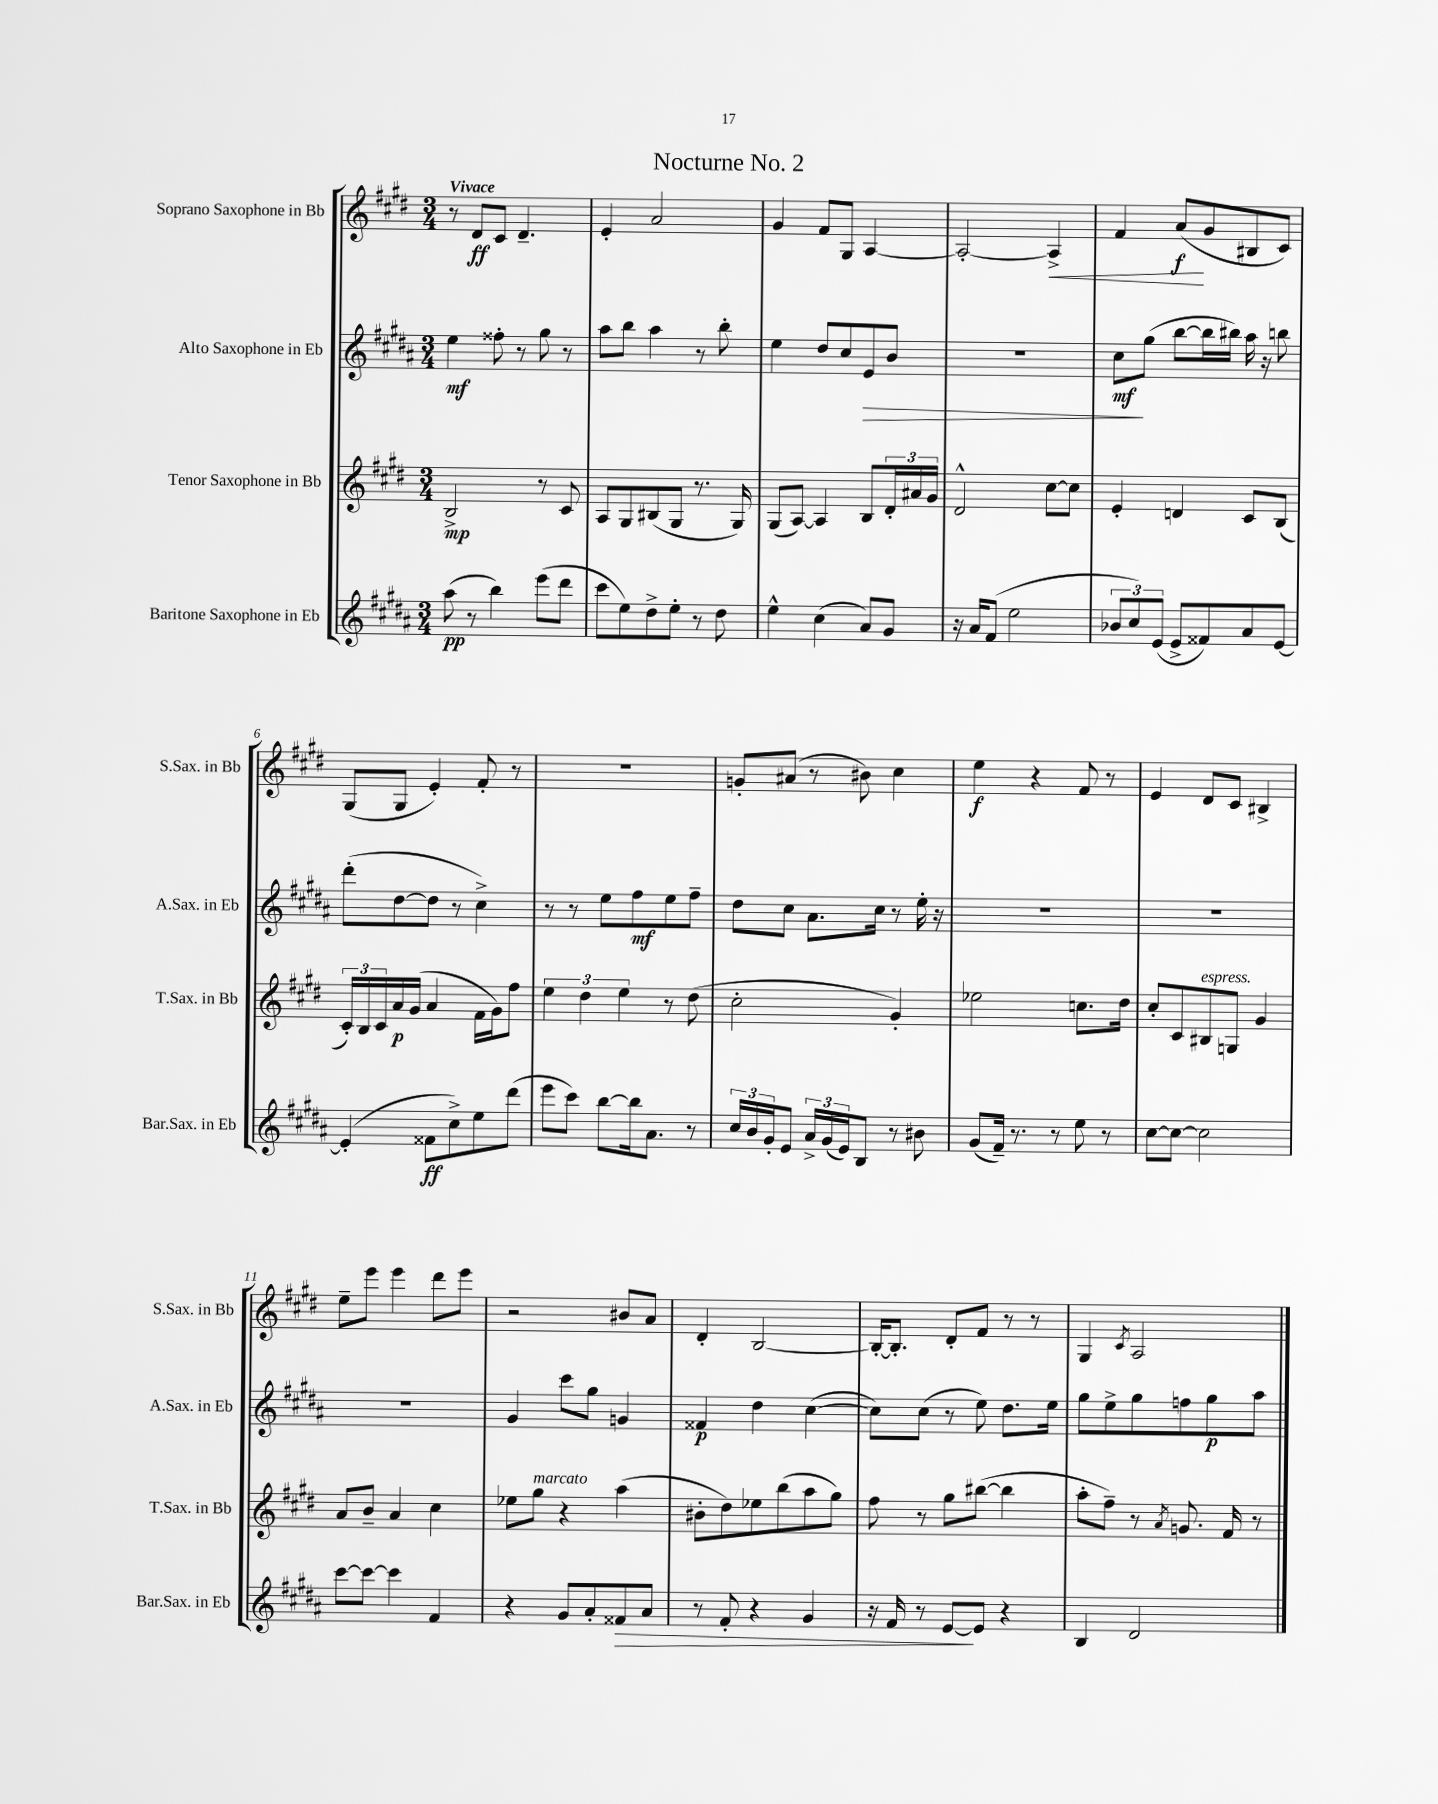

**kern	**dynam	**kern	**dynam	**kern	**dynam	**kern	**dynam
*part4	*part4	*part3	*part3	*part2	*part2	*part1	*part1
*staff4	*staff4	*staff3	*staff3	*staff2	*staff2	*staff1	*staff1
*I"Baritone Saxophone in Eb	*	*I"Tenor Saxophone in Bb	*	*I"Alto Saxophone in Eb	*	*I"Soprano Saxophone in Bb	*
*I'Bar.Sax. in Eb	*	*I'T.Sax. in Bb	*	*I'A.Sax. in Eb	*	*I'S.Sax. in Bb	*
*clefG2	*	*clefG2	*	*clefG2	*	*clefG2	*
*k[f#c#g#d#a#]	*	*k[f#c#g#d#]	*	*k[f#c#g#d#a#]	*	*k[f#c#g#d#]	*
*M3/4	*	*M3/4	*	*M3/4	*	*M3/4	*
=1	=1	=1	=1	=1	=1	=1	=1
!	!	!	!	!	!	!LO:TX:a:B:t=Vivace	!
(8aa#\	pp	2B^/	mp	4ee\	mf	8r	.
8r	.	.	.	.	.	8d#/L	ff
4bb\)	.	.	.	8ff##X'\	.	8c#/J	.
.	.	.	.	8r	.	4.d#~/	.
(8eee\L	.	8r	.	8gg#\	.	.	.
8ddd#\J	.	8c#/	.	8r	.	.	.
=2	=2	=2	=2	=2	=2	=2	=2
8ccc#\L	.	8A/L	.	8aa#\L	.	4e'/	.
8ee\)	.	8G#/	.	8bb\J	.	.	.
8dd#^\	.	(8B#X/	.	4aa#\	.	2a/	.
8ee'\J	.	8G#/J	.	.	.	.	.
8r	.	8.r	.	8r	.	.	.
8dd#\	.	.	.	8bb'\	.	.	.
.	.	16G#/)	.	.	.	.	.
=3	=3	=3	=3	=3	=3	=3	=3
4ee^^\	.	(8G#/L	.	4ee\	.	4g#/	.
.	.	[8A/J)	.	.	.	.	.
(4cc#\	.	4A/]	.	8dd#/L	.	8f#/L	.
.	.	.	.	8cc#/	.	8G#/J	.
!	!	!	!	!	!LO:HP:b	!	!
8a#/L)	.	8B/L	.	8e/	>	[4A/	.
8g#/J	.	24d#'/L	.	8b/J	.	.	.
.	.	24a#X/	.	.	.	.	.
.	.	24g#/JJ	.	.	.	.	.
=4	=4	=4	=4	=4	=4	=4	=4
16r	.	2d#^^/	.	2.r	.	2A'/_	.
16a#/KL	.	.	.	.	.	.	.
(8f#/J	.	.	.	.	.	.	.
2ee\	.	.	.	.	.	.	.
!	!	!	!	!	!	!	!LO:HP:b
.	.	[8cc#\L	.	.	.	4A^/]	<
.	.	8cc#\J]	.	.	.	.	.
=5	=5	=5	=5	=5	=5	=5	=5
12b-X/L	.	4e'/	.	8cc#\L	mf	4f#/	.
12cc#/)	.	.	.	.	.	.	.
.	.	.	.	(8gg#\J	]	.	.
(12e/J	.	.	.	.	.	.	.
8e^/L	.	4dn/	.	[8bb\L	.	(8a/L	f
8f##X/)	.	.	.	16bb\L]	.	8g#/	[
.	.	.	.	16bb#X\JJ)	.	.	.
8a#/	.	8c#/L	.	16aa#\	.	8B#X/	.
.	.	.	.	16r	.	.	.
[8e/J	.	(8B/J	.	8bbn\	.	8c#/J)	.
!!LO:LB:g=z
=6	=6	=6	=6	=6	=6	=6	=6
(4e'/]	.	24c#'/LL)	.	(8ddd#'\L	.	(8G#/L	.
.	.	24B/	.	.	.	.	.
.	.	24c#/	.	.	.	.	.
.	.	16a/	p	[8dd#\	.	8G#/J	.
.	.	(16g#/JJ	.	.	.	.	.
8f##X\L	ff	4a/	.	8dd#\J]	.	4e'/)	.
8cc#^\)	.	.	.	8r	.	.	.
8ee\	.	16f#\LL	.	4cc#^\)	.	8f#'/	.
.	.	16g#\J)	.	.	.	.	.
(8ddd#\J	.	8ff#\J	.	.	.	8r	.
=7	=7	=7	=7	=7	=7	=7	=7
8eee\L	.	6ee\	.	8r	.	2.r	.
8ccc#\J)	.	.	.	8r	.	.	.
.	.	6dd#\	.	.	.	.	.
[8bb\L	.	.	.	8ee\L	.	.	.
.	.	6ee\	.	.	.	.	.
16bb\k]	.	.	.	8ff#\	mf	.	.
8.a#\J	.	.	.	.	.	.	.
.	.	8r	.	8ee\	.	.	.
8r	.	(8dd#\	.	8ff#~\J	.	.	.
=8	=8	=8	=8	=8	=8	=8	=8
24cc#/LL	.	2cc#'\	.	8dd#\L	.	8gn'/L	.
24b/	.	.	.	.	.	.	.
24g#'/J	.	.	.	.	.	.	.
8e/J	.	.	.	8cc#\J	.	(8a#X/J	.
24a#^/LL	.	.	.	8.a#\L	.	8r	.
(24g#/	.	.	.	.	.	.	.
24e/J)	.	.	.	.	.	.	.
8B/J	.	.	.	.	.	8b#X\)	.
.	.	.	.	16cc#\Jk	.	.	.
8r	.	4g#'/)	.	8r	.	4cc#\	.
8b#X\	.	.	.	16ee'\	.	.	.
.	.	.	.	16r	.	.	.
=9	=9	=9	=9	=9	=9	=9	=9
(8g#/L	.	2ee-X\	.	2.r	.	4ee\	f
16f#~/Jk)	.	.	.	.	.	.	.
8.r	.	.	.	.	.	.	.
.	.	.	.	.	.	4r	.
8r	.	.	.	.	.	.	.
8ee\	.	8.ccn\L	.	.	.	8f#/	.
8r	.	.	.	.	.	8r	.
.	.	16dd#\Jk	.	.	.	.	.
=10	=10	=10	=10	=10	=10	=10	=10
[8cc#\L	.	8cc#'/L	.	2.r	.	4e/	.
8cc#\J_	.	8c#/	.	.	.	.	.
!	!	!LO:TX:a:i:t=espress.	!	!	!	!	!
2cc#\]	.	8B#X/	.	.	.	8d#/L	.
.	.	8Gn/J	.	.	.	8c#/J	.
.	.	4g#/	.	.	.	4B#X^/	.
!!LO:LB:g=z
=11	=11	=11	=11	=11	=11	=11	=11
[8ccc#\L	.	8a/L	.	2.r	.	8ee~\L	.
8ccc#\J_	.	8b~/J	.	.	.	8eee\J	.
4ccc#\]	.	4a/	.	.	.	4eee\	.
4f#/	.	4cc#\	.	.	.	8ddd#\L	.
.	.	.	.	.	.	8eee\J	.
=12	=12	=12	=12	=12	=12	=12	=12
4r	.	8ee-X\L	.	4g#/	.	2r	.
!	!	!LO:TX:a:i:t=marcato	!	!	!	!	!
.	.	8gg#\J	.	.	.	.	.
8g#/L	.	4r	.	8ccc#\L	.	.	.
8a#'/	.	.	.	8gg#\J	.	.	.
!	!LO:HP:b	!	!	!	!	!	!
8f##X/	>	(4aa\	.	4gn/	.	8b#X/L	.
8a#/J	.	.	.	.	.	8a/J	.
=13	=13	=13	=13	=13	=13	=13	=13
8r	.	8b#X'\L	.	4f##X/	p	4d#'/	.
8f#'/	.	8dd#\)	.	.	.	.	.
4r	.	8ee-X\	.	4dd#\	.	[2B/	.
.	.	(8bb\	.	.	.	.	.
4g#/	.	8aa\	.	([4cc#\	.	.	.
.	.	8gg#\J)	.	.	.	.	.
=14	=14	=14	=14	=14	=14	=14	=14
16r	.	8ff#\	.	8cc#\L])	.	16B'/KL_	.
16f#/	.	.	.	.	.	8.B'/J]	.
8r	.	8r	.	(8cc#\J	.	.	.
[8e/L	.	8gg#\L	.	8r	.	8d#'/L	.
8e/J]	]	([8bb#X\J	.	8ee\)	.	8f#/J	.
4r	.	4bb#\]	.	8.dd#\L	.	8r	.
.	.	.	.	.	.	8r	.
.	.	.	.	16ee\Jk	.	.	.
=15	=15	=15	=15	=15	=15	=15	=15
4B/	.	8aa'\L	.	8gg#\L	.	4G#/	.
.	.	8ff#~\J)	.	8ee^\	.	.	.
.	.	.	.	.	.	8qc#/	.
2d#/	.	8r	.	8gg#\	.	2A/	.
.	.	8qa/	.	.	.	.	.
.	.	8.gn/	.	8ffn\	.	.	.
.	.	.	.	8gg#\	p	.	.
.	.	16f#/	.	.	.	.	.
.	.	8r	.	8aa#\J	.	.	.
==	==	==	==	==	==	==	==
*-	*-	*-	*-	*-	*-	*-	*-
